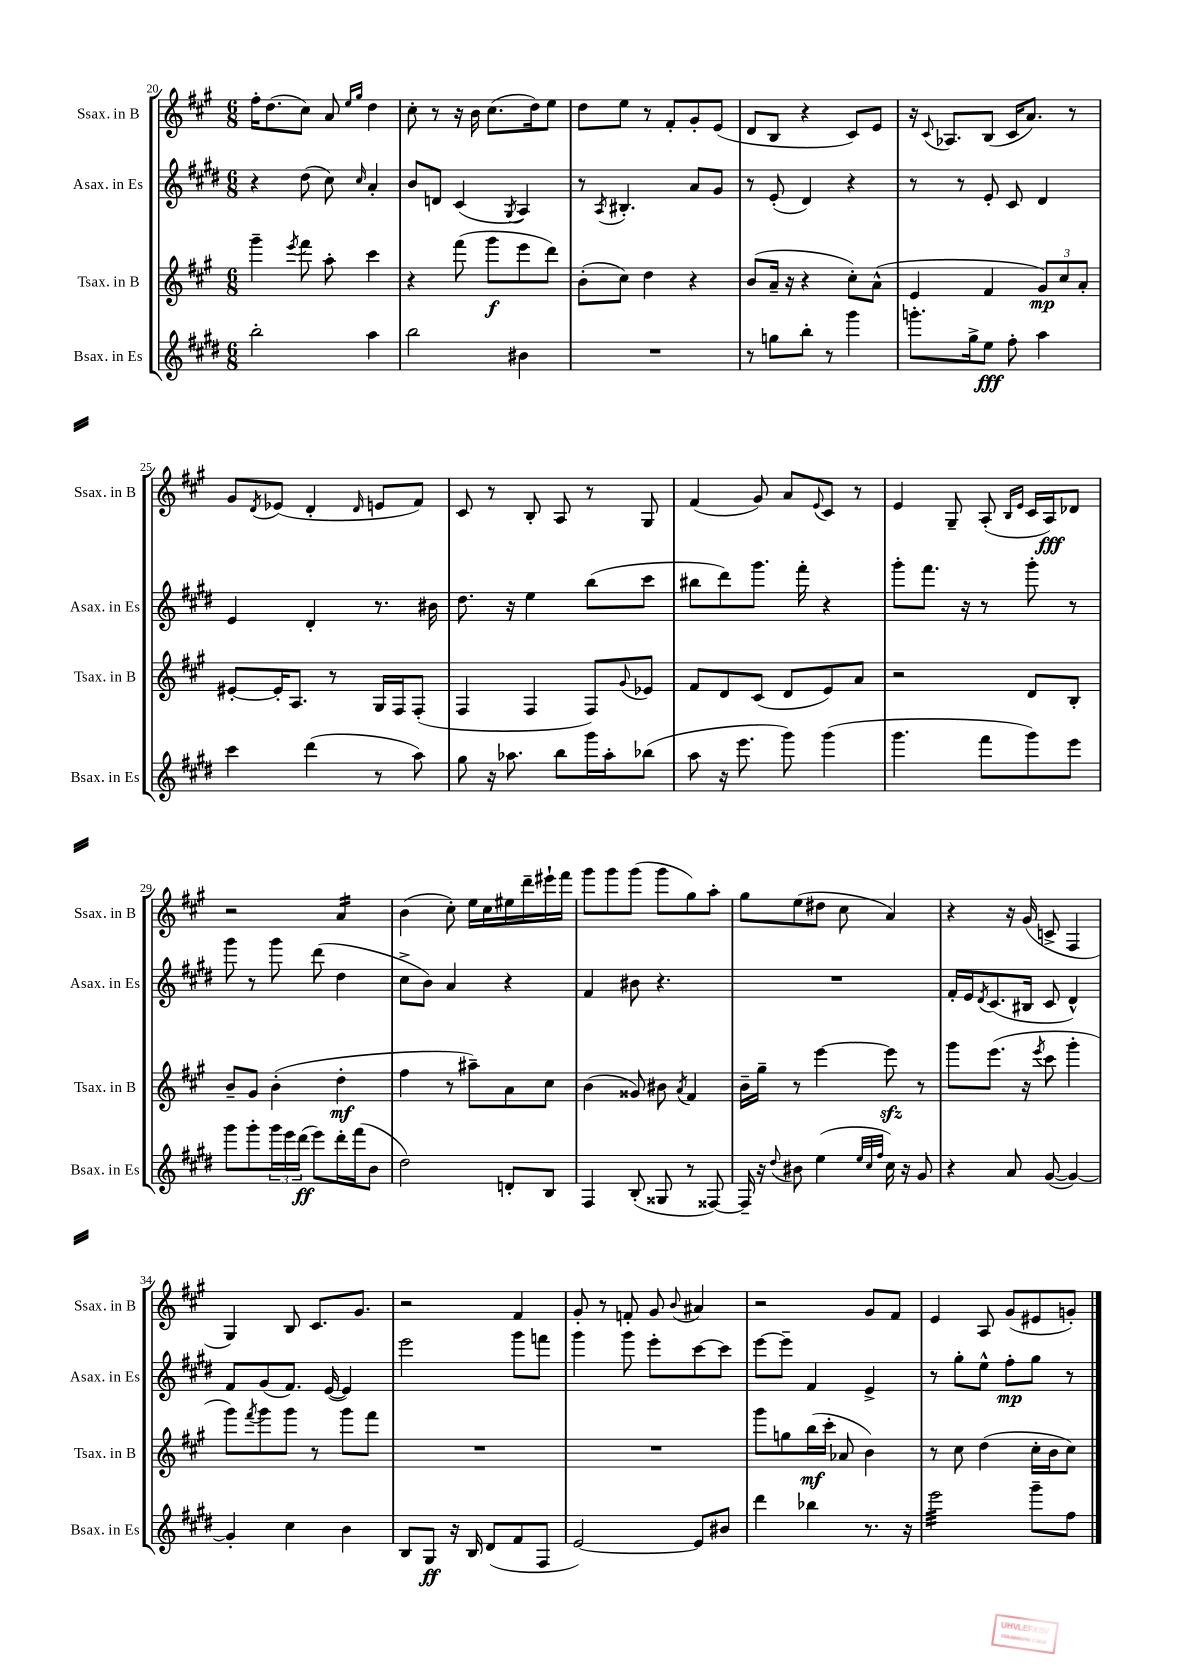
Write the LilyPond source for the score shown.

<<
\new StaffGroup <<
\new Staff = "s0" \with { instrumentName = "Ssax. in B" shortInstrumentName = "Ssax. in B" } {
    \clef treble \key a \major \numericTimeSignature \time 6/8
    fis''16-. d''8.( cis''8) a'8 \grace { e''16 gis''16 } d''4 |
    cis''8-. r8 r16 b'16 cis''8.( d''16) e''8 |
    d''8 e''8 r8 fis'8-. gis'8-. e'8( |
    d'8 b8 r4 cis'8) e'8 |
    r16 \appoggiatura { cis'8 } aes8. b8( cis'16 a'8.) r8 |
    gis'8 \acciaccatura { d'8 } ees'8( d'4-. \grace { d'16 } e'8 fis'8) |
    cis'8 r8 b8-. a8 r8 gis8 |
    fis'4( gis'8) a'8 \appoggiatura { e'8 } cis'8 r8 |
    e'4 gis8-- a8-.( \grace { b16 e'16 } cis'16 a16\fff) des'8 |
    r2 a'4:16 |
    b'4( cis''8-.) e''16 cis''16 eis''16 d'''16-- eis'''16-! fis'''16 |
    gis'''8 gis'''8 gis'''8( gis'''8 gis''8) a''8-. |
    gis''8 e''8( dis''8 cis''8 a'4) |
    r4 r16 gis'16( c'8-> fis4 |
    gis4) b8 cis'8. gis'8. |
    r2 fis'4 |
    gis'8-. r8 f'8-. gis'8 \appoggiatura { b'8 } ais'4 |
    r2 gis'8 fis'8 |
    e'4 a8 gis'8( eis'8 g'8-.) \bar "|." |
}
\new Staff = "s1" \with { instrumentName = "Asax. in Es" shortInstrumentName = "Asax. in Es" } {
    \clef treble \key e \major \numericTimeSignature \time 6/8
    r4 dis''8( cis''8) \grace { cis''16 } a'4-. |
    b'8 d'8 cis'4( \acciaccatura { gis8 } a4) |
    r8 \acciaccatura { a8 } bis4.-. a'8 gis'8 |
    r8 e'8-.( dis'4) r4 |
    r8 r8 e'8-. cis'8 dis'4 |
    e'4 dis'4-. r8. bis'16 |
    dis''8. r16 e''4 b''8( cis'''8 |
    bis''8 dis'''8) gis'''8. fis'''16-. r4 |
    gis'''8-. fis'''8. r16 r8 gis'''8-. r8 |
    gis'''8 r8 gis'''8 dis'''8( dis''4 |
    cis''8-> b'8) a'4 r4 |
    fis'4 bis'8 r4. |
    R2. |
    fis'16-. e'16 \acciaccatura { dis'8 } cis'8.( bis16 cis'8 dis'4-^) |
    fis'8 gis'8( fis'8.) e'16~( e'4) |
    e'''2 gis'''8 f'''8 |
    gis'''4 gis'''8 e'''8-. cis'''8~ cis'''8 |
    e'''8~ e'''8-- fis'4 e'4-> |
    r8 gis''8-. e''8-^ fis''8-.\mp gis''8 r8 \bar "|." |
}
\new Staff = "s2" \with { instrumentName = "Tsax. in B" shortInstrumentName = "Tsax. in B" } {
    \clef treble \key a \major \numericTimeSignature \time 6/8
    gis'''4-- \acciaccatura { e'''8 } fis'''8 a''8-. cis'''4 |
    r4 fis'''8( gis'''8\f e'''8 d'''8) |
    b'8-.( cis''8) d''4 r4 |
    b'8( a'16-- r16 r4 cis''8-.) a'8-^( |
    e'4 fis'4 \tuplet 3/2 { gis'8\mp) cis''8 a'8-. } |
    eis'8~-. eis'16-. a8. r8 gis16 fis16 fis8-.( |
    fis4 fis4 fis8) \appoggiatura { gis'8 } ees'8 |
    fis'8 d'8 cis'8( d'8 e'8) a'8 |
    r2 d'8 b8-. |
    b'8-- gis'8 b'4-.( d''4-.\mf |
    fis''4 r8 ais''8--) a'8 cis''8 |
    b'4( gisis'8) bis'8 \acciaccatura { a'8 } fis'4 |
    b'16-- gis''16-- r8 e'''4~ e'''8\sfz r8 |
    gis'''8 e'''8.( r16 \acciaccatura { e'''8 } cis'''8 gis'''4-. |
    gis'''8) \acciaccatura { fis'''8 } gis'''8 gis'''8 r8 gis'''8 fis'''8 |
    R2. |
    R2. |
    gis'''8 g''8 b''16\mf( cis'''16-. aes'8 b'4) |
    r8 cis''8 d''4( cis''16-. b'16 cis''8) \bar "|." |
}
\new Staff = "s3" \with { instrumentName = "Bsax. in Es" shortInstrumentName = "Bsax. in Es" } {
    \clef treble \key e \major \numericTimeSignature \time 6/8
    b''2-. a''4 |
    b''2 bis'4 |
    R2. |
    r8 g''8 b''8-. r8 gis'''4 |
    g'''8.-. gis''16-> e''8\fff fis''8-. a''4 |
    cis'''4 dis'''4( r8 a''8) |
    gis''8 r16 aes''8. b''8 gis'''16 aes''16-. bes''8( |
    a''8 r16 e'''8. gis'''8) gis'''4( |
    gis'''4. fis'''8 gis'''8) e'''8 |
    gis'''8 gis'''8-. \tuplet 3/2 { gis'''16 e'''16 dis'''16\ff( } e'''8) dis'''16-. fis'''16( b'8 |
    dis''2) d'8-. b8 |
    fis4 b8-.( gisis8 r8 fisis8~) |
    fisis16-- r16 \appoggiatura { dis''8 } bis'8 e''4( \grace { e''32 cis''32 fis''32 } cis''16) r16 gis'8 |
    r4 a'8 gis'8~( gis'4~) |
    gis'4-. cis''4 b'4 |
    b8 gis8\ff r16 b16 dis'8( fis'8 fis8 |
    e'2~) e'8 bis'8 |
    dis'''4 bes''4 r8. r16 |
    e'''2:32 gis'''8-- fis''8 \bar "|." |
}
>>
>>
\layout { \context { \Score currentBarNumber = #20 } }
